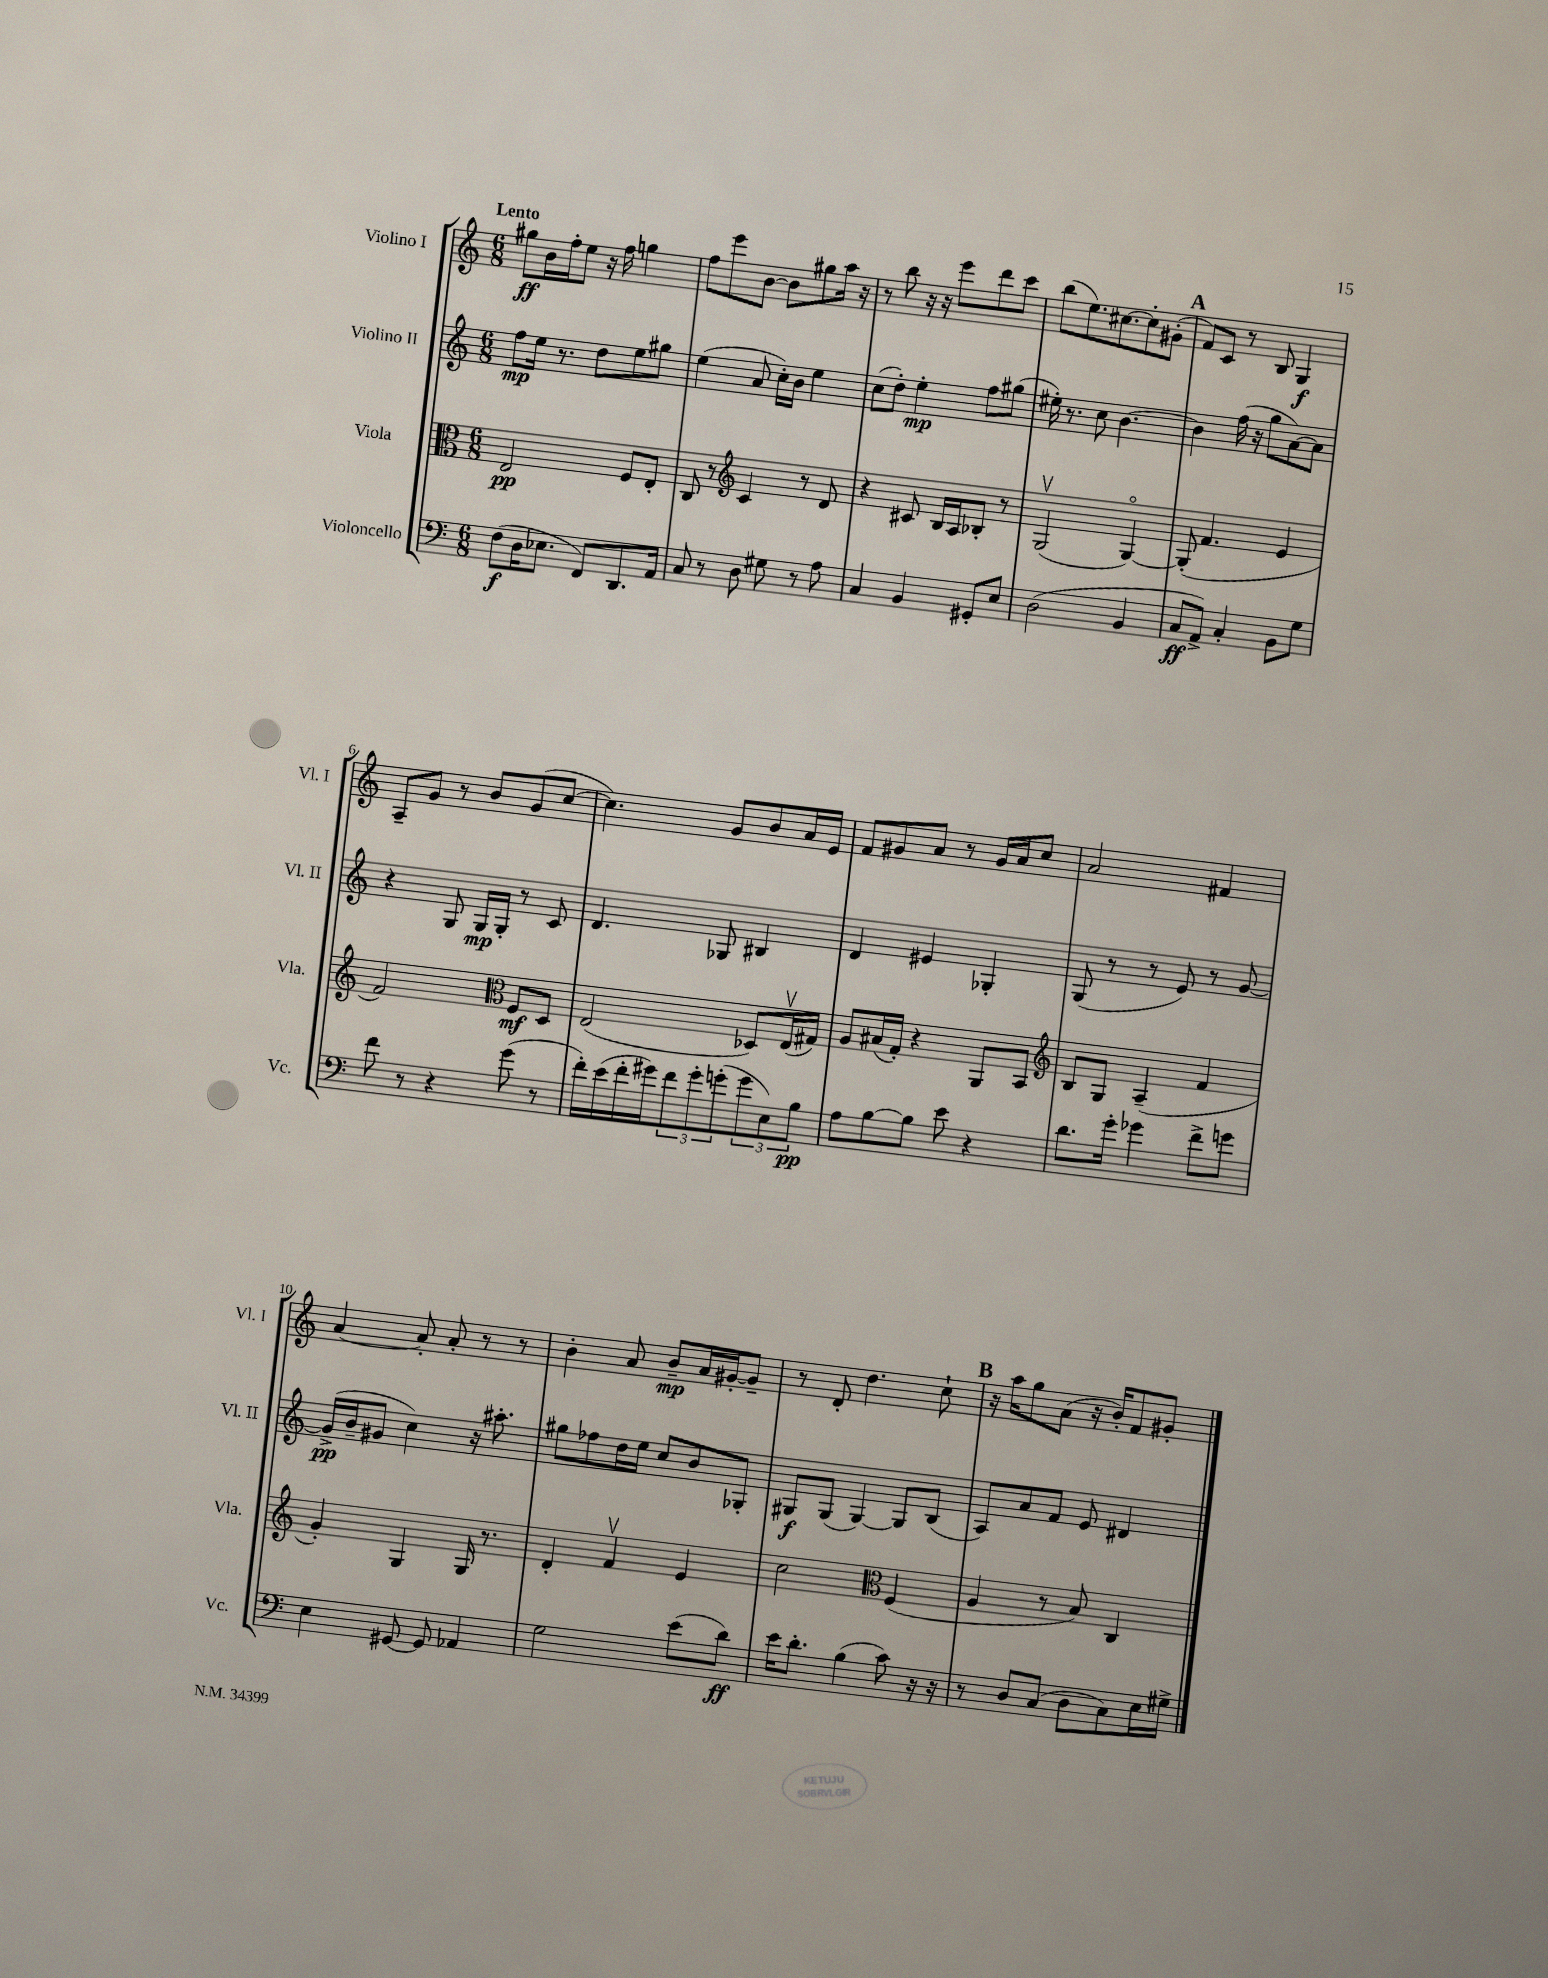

**kern	**dynam	**kern	**dynam	**kern	**dynam	**kern	**dynam
*part4	*part4	*part3	*part3	*part2	*part2	*part1	*part1
*staff4	*staff4	*staff3	*staff3	*staff2	*staff2	*staff1	*staff1
*I"Violoncello	*	*I"Viola	*	*I"Violino II	*	*I"Violino I	*
*I'Vc.	*	*I'Vla.	*	*I'Vl. II	*	*I'Vl. I	*
*clefF4	*	*clefC3	*	*clefG2	*	*clefG2	*
*k[]	*	*k[]	*	*k[]	*	*k[]	*
*M6/8	*	*M6/8	*	*M6/8	*	*M6/8	*
=1	=1	=1	=1	=1	=1	=1	=1
!	!	!	!	!	!	!LO:TX:a:B:t=Lento	!
(8F\L	f	2E/	pp	8ff\L	mp	8gg#X\L	ff
16D\K	.	.	.	16ee\Jk	.	16b\L	.
8.E-X\J	.	.	.	8.r	.	16ff'\J	.
.	.	.	.	.	.	8ee\J	.
8FF/L)	.	.	.	8dd\L	.	16r	.
.	.	.	.	.	.	16ff\	.
8.DD/	.	8F/L	.	8ee\	.	4ggn\	.
.	.	8E'/J	.	8gg#X\J	.	.	.
16AA/Jk	.	.	.	.	.	.	.
=2	=2	=2	=2	=2	=2	=2	=2
8C/	.	8C/	.	(4ee\	.	8ff\L	.
8r	.	8r	.	.	.	8eee\	.
*	*	*clefG2	*	*	*	*	*
8D\	.	4c/	.	8a/	.	[8b\J	.
8G#X\	.	.	.	16cc'\LL)	.	8b\L]	.
.	.	.	.	16b\JJ	.	.	.
8r	.	8r	.	4ee\	.	8gg#X\	.
8A\	.	8d/	.	.	.	16aa\Jk	.
.	.	.	.	.	.	16r	.
=3	=3	=3	=3	=3	=3	=3	=3
4C/	.	4r	.	(8cc\L	.	8r	.
.	.	.	.	8dd'\J)	.	8bb\	.
4BB/	.	8c#X/	.	4ee'\	mp	16r	.
.	.	.	.	.	.	16r	.
.	.	16B/LL	.	.	.	8eee\L	.
.	.	16A/J	.	.	.	.	.
8GG#X'/L	.	8B-X'/J	.	8ff\L	.	8ddd\	.
8E/J	.	8r	.	(8gg#X\J	.	8ccc\J	.
=4	=4	=4	=4	=4	=4	=4	=4
(2D\	.	(2Gv/	.	16ee#X'\)	.	(8bb\L	.
.	.	.	.	8.r	.	.	.
.	.	.	.	.	.	8.ee\)	.
.	.	.	.	8cc\	.	.	.
.	.	.	.	.	.	[8.cc#X\	.
.	.	.	.	[4.b\	.	.	.
4BB/	.	[4G/)	.	.	.	8cc#'\]	.
.	.	.	.	.	.	(8g#X'\J	.
!!LO:REH:place=s1:t=A
=5	=5	=5	=5	=5	=5	=5	=5
8C/L	ff	(8G'/]	.	4b\]	.	8f/L)	.
8AA^/J)	.	4.f/	.	.	.	8c/J	.
4C'/	.	.	.	(16ff\	.	8r	.
.	.	.	.	16r	.	.	.
.	.	.	.	8gg\L	.	8B/	.
8BB\L	.	4e/	.	[8a\)	.	4G/	f
8G\J	.	.	.	8a\J]	.	.	.
!!LO:LB:g=z
=6	=6	=6	=6	=6	=6	=6	=6
8f\	.	2f/)	.	4r	.	8A~/L	.
8r	.	.	.	.	.	8g/J	.
4r	.	.	.	8G/	.	8r	.
.	.	.	.	16G/LL	mp	8b/L	.
.	.	.	.	16G'/JJ	.	.	.
*	*	*clefC3	*	*	*	*	*
(8g\	.	8F/L	mf	8r	.	(8g/	.
8r	.	8D/J	.	8c/	.	[8cc/J	.
=7	=7	=7	=7	=7	=7	=7	=7
16f'\LL)	.	(2E/	.	4.d/	.	4.cc\])	.
(16e\	.	.	.	.	.	.	.
16f'\	.	.	.	.	.	.	.
16g#X\J)	.	.	.	.	.	.	.
12f\	.	.	.	.	.	.	.
12g#'\	.	.	.	.	.	.	.
.	.	.	.	8G-X/	.	8g/L	.
(12gn'\	.	.	.	.	.	.	.
12g\	.	8D-X/L)	.	4B#X/	.	8b/	.
12E\)	.	.	.	.	.	.	.
.	.	(16Ev/L	.	.	.	16a/L	.
12B\J	pp	.	.	.	.	.	.
.	.	16G#X/JJ)	.	.	.	16e/JJ	.
=8	=8	=8	=8	=8	=8	=8	=8
8A\L	.	8A/L	.	4d/	.	8f/L	.
[8B\	.	(16B#X/L	.	.	.	8g#X/	.
.	.	16G'/JJ)	.	.	.	.	.
8B\J]	.	4r	.	4e#X/	.	8a/J	.
8e\	.	.	.	.	.	8r	.
4r	.	8AA/L	.	4G-X'/	.	16g#/LL	.
.	.	.	.	.	.	16a/J	.
.	.	8BB/J	.	.	.	8cc/J	.
=9	=9	=9	=9	=9	=9	=9	=9
*	*	*clefG2	*	*	*	*	*
8.d\L	.	8B/L	.	(8G/	.	2a/	.
.	.	8G/J	.	8r	.	.	.
16g'\Jk	.	.	.	.	.	.	.
4g-X\	.	(4A~/	.	8r	.	.	.
.	.	.	.	8e/)	.	.	.
8f^\L	.	4f/	.	8r	.	4f#X/	.
8gn\J	.	.	.	[8g/	.	.	.
!!LO:LB:g=z
=10	=10	=10	=10	=10	=10	=10	=10
4E\	.	4g'/)	.	(16g^/LL]	pp	[4a/	.
.	.	.	.	16b~/J	.	.	.
.	.	.	.	8g#X/J	.	.	.
[8GG#X/	.	4G/	.	4cc\)	.	8a'/]	.
8GG#/]	.	.	.	.	.	8a'/	.
4AA-X/	.	16G/	.	16r	.	8r	.
.	.	8.r	.	8.aa#X'\	.	.	.
.	.	.	.	.	.	8r	.
=11	=11	=11	=11	=11	=11	=11	=11
2G\	.	4d'/	.	8gg#X\L	.	4b'\	.
.	.	.	.	8ff-X\	.	.	.
.	.	4fv/	.	16dd\L	.	8a/	.
.	.	.	.	16ee\JJ	.	.	.
.	.	.	.	8cc/L	.	8b~/L	mp
(8e\L	.	4e/	.	8b/	.	16a/L	.
.	.	.	.	.	.	[16g#X'/J	.
8d\J)	ff	.	.	8G-X'/J	.	8g#~/J]	.
=12	=12	=12	=12	=12	=12	=12	=12
16e\KL	.	2cc\	.	8G#X/L	f	8r	.
8.d'\J	.	.	.	.	.	.	.
.	.	.	.	(8G#/J	.	8d'/	.
(4B\	.	.	.	[4G#/)	.	4.dd\	.
*	*	*clefC3	*	*	*	*	*
8c\)	.	(4F/	.	8G#/L]	.	.	.
16r	.	.	.	(8B/J	.	8cc`\	.
16r	.	.	.	.	.	.	.
!!LO:REH:place=s1:t=B
=13	=13	=13	=13	=13	=13	=13	=13
8r	.	4A/	.	8A/L)	.	16r	.
.	.	.	.	.	.	16aa\KL	.
8D/L	.	.	.	8a/	.	8gg\	.
(8C/J	.	8r	.	8f/J	.	(8a\J	.
8D\L	.	8B/)	.	8e/	.	16r	.
.	.	.	.	.	.	16b'/KL)	.
8C\)	.	4C/	.	4d#X/	.	8f/	.
16E\L	.	.	.	.	.	8g#X'/J	.
16G#X^\JJ	.	.	.	.	.	.	.
==	==	==	==	==	==	==	==
*-	*-	*-	*-	*-	*-	*-	*-
